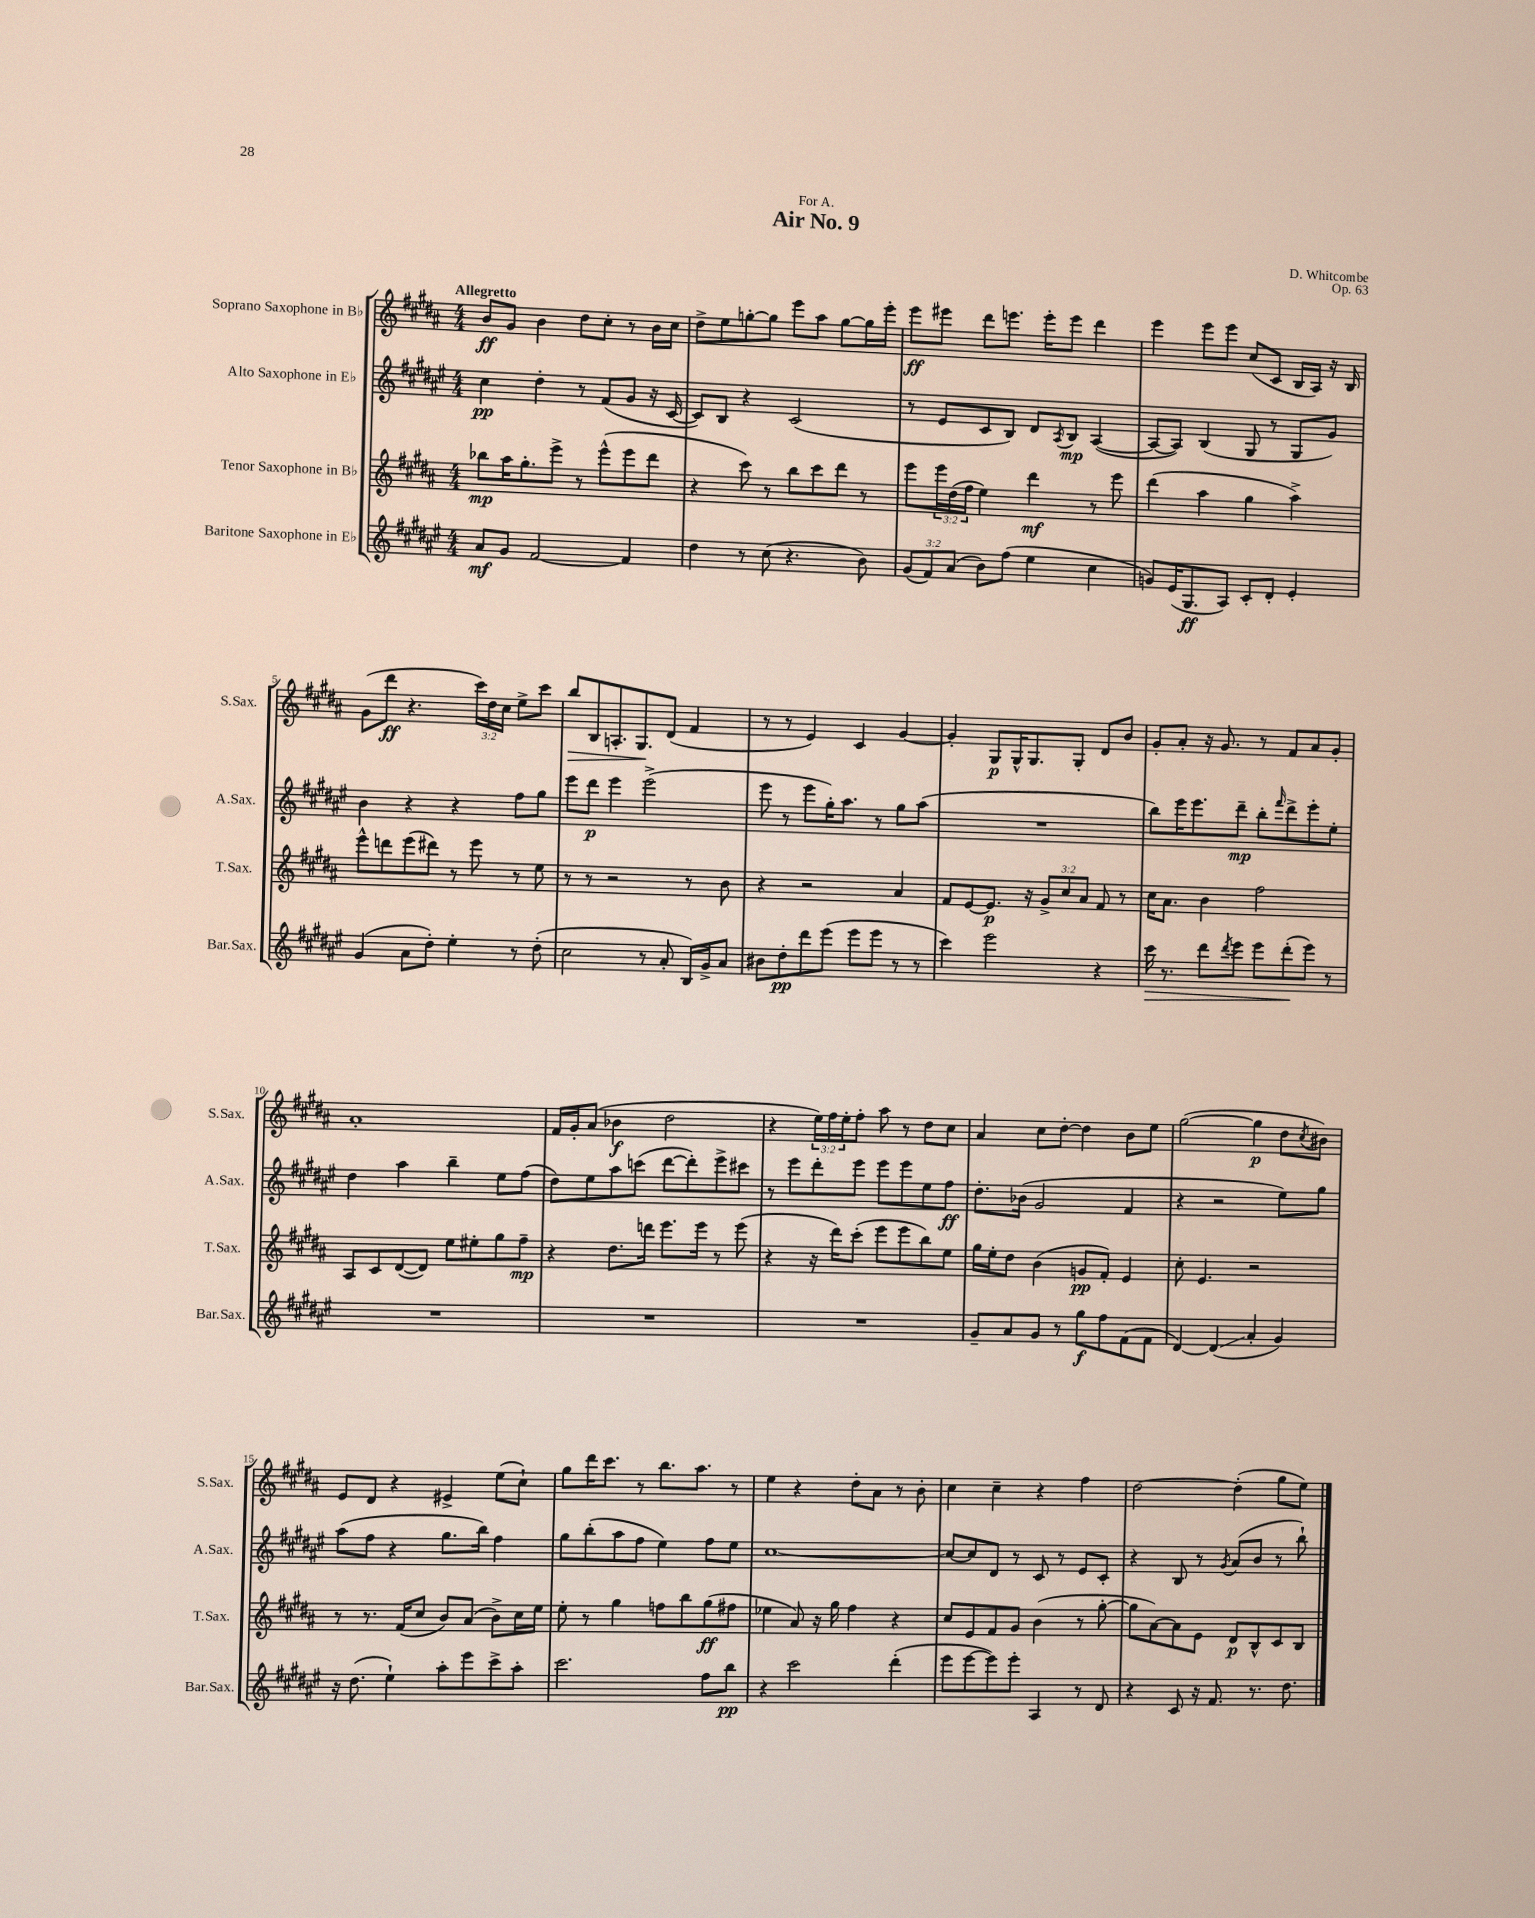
\header { title = "Air No. 9" composer = "D. Whitcombe" dedication = "For A." opus = "Op. 63" }
<<
\new StaffGroup <<
\new Staff = "s0" \with { instrumentName = "Soprano Saxophone in Bb" shortInstrumentName = "S.Sax." } {
    \clef treble \key b \major \numericTimeSignature \time 4/4 \override Staff.TupletNumber.text = #tuplet-number::calc-fraction-text \tempo "Allegretto"
    b'8\ff gis'8 b'4 dis''8 cis''8-. r8 b'16 cis''16 |
    dis''8-> e''8 g''8~-. g''8 e'''8 ais''8 g''8~ g''16 e'''16-. |
    e'''8\ff eis'''8 dis'''8 e'''8. e'''16-. e'''8 dis'''4 |
    e'''4 e'''8 e'''8 cis''8( cis'8 b16 ais16) r16 b16 |
    gis'8( dis'''8\ff r4. \tuplet 3/2 { cis'''16) dis''16 cis''16 } e''8-> cis'''8 |
    b''8\> b8 a8.-. gis8.\! dis'8( fis'4 |
    r8 r8 e'4) cis'4 gis'4~ |
    gis'4-. gis8\p gis16-^ gis8. gis8-. dis'8 b'8 |
    gis'8-. ais'8-. r16 gis'8. r8 fis'8 ais'8 gis'8-. |
    ais'1-. |
    fis'16 gis'16-. ais'8( bes'4\f dis''2 |
    r4 \tuplet 3/2 { e''16) fis''16 e''16-. } fis''8-. ais''8 r8 dis''8 cis''8 |
    ais'4 cis''8 dis''8~-. dis''4 b'8 e''8 |
    gis''2~( gis''4\p dis''8 \acciaccatura { cis''8 } bis'8) |
    e'8 dis'8 r4 eis'4-> e''8( cis''8-!) |
    gis''8 dis'''16 cis'''8. r8 b''8. ais''8. r8 |
    e''4 r4 dis''8-. ais'8 r8 b'8-. |
    cis''4 cis''4-- r4 fis''4 |
    dis''2~ dis''4-.( gis''8 e''8) \bar "|." |
}
\new Staff = "s1" \with { instrumentName = "Alto Saxophone in Eb" shortInstrumentName = "A.Sax." } {
    \clef treble \key fis \major \numericTimeSignature \time 4/4
    cis''4\pp dis''4-. r8 fis'8( gis'8 r16 cis'16~ |
    cis'8) b8 r4 cis'2( |
    r8 eis'8 cis'8 b8) dis'8 \acciaccatura { ais8 } b8\mp ais4~( |
    ais8~ ais8) b4( gis8 r8 gis8 gis'8) |
    b'4 r4 r4 fis''8 gis''8 |
    eis'''8 dis'''8\p eis'''4 eis'''2->( |
    eis'''8 r8 eis'''8 gis''16-.) ais''8. r8 gis''8 ais''8( |
    R1 |
    b''8) eis'''16 eis'''8. dis'''8--\mp b''8-. \grace { fis'''16 } dis'''8-> eis'''8-. eis''8-. |
    dis''4 ais''4 b''4-- eis''8 fis''8( |
    dis''8) eis''8 ais''8 c'''8( dis'''8~ dis'''8-.) eis'''8-> cis'''8 |
    r8 eis'''8 dis'''8-. eis'''8 eis'''8 eis'''8 eis''8 fis''8\ff |
    dis''8.-. bes'16( gis'2 fis'4 |
    r4 r2 eis''8) gis''8 |
    ais''8( fis''8 r4 gis''8. b''16) fis''4 |
    gis''8 b''8-.( ais''8 fis''8 eis''4) fis''8 eis''8 |
    cis''1~ |
    cis''8~ cis''8 dis'8 r8 cis'8 r8 eis'8 cis'8-. |
    r4 b8 r8 \acciaccatura { gis'8 } ais'8( b'8 r8 b''8-!) \bar "|." |
}
\new Staff = "s2" \with { instrumentName = "Tenor Saxophone in Bb" shortInstrumentName = "T.Sax." } {
    \clef treble \key b \major \numericTimeSignature \time 4/4 \override Staff.TupletNumber.text = #tuplet-number::calc-fraction-text
    bes''8\mp ais''16 gis''8.-. e'''8-> r8 e'''8-^( e'''8 dis'''8 |
    r4 cis'''8) r8 b''8 cis'''8 dis'''8 r8 |
    e'''8 \tuplet 3/2 { e'''16 dis''16( fis''16 } e''4) dis'''4\mf r8 e'''8 |
    dis'''4( ais''4 gis''4 ais''4->) |
    e'''8-^ d'''8 e'''8( dis'''8) r8 e'''8 r8 e''8 |
    r8 r8 r2 r8 b'8 |
    r4 r2 ais'4 |
    fis'8 e'8~ e'8.\p r16 \tuplet 3/2 { gis'8-> cis''8 ais'8 } fis'8 r8 |
    cis''16 ais'8. b'4 fis''2 |
    ais8 cis'8 dis'8~( dis'8) e''8 eis''8-. gis''8 fis''8--\mp |
    r4 dis''8. d'''16 e'''8. e'''16 r8 e'''8( |
    r4 r16 dis'''16) cis'''8-.( e'''8 e'''8 b''8) e''8 |
    gis''16 e''16-. dis''8 b'4( g'8\pp fis'8-.) e'4 |
    cis''8-. e'4. r2 |
    r8 r8. fis'16( cis''8 b'8) ais'8( b'8->) cis''16 e''16 |
    e''8-. r8 gis''4 f''8 b''8 gis''8\ff( fis''8 |
    ees''4 ais'8) r16 gis''16 fis''4 r4 |
    cis''8 e'8 fis'8 gis'8 b'4( r8 gis''8~-. |
    gis''8 ais'8~) ais'8 e'8 dis'8\p b8-^ cis'8 b8 \bar "|." |
}
\new Staff = "s3" \with { instrumentName = "Baritone Saxophone in Eb" shortInstrumentName = "Bar.Sax." } {
    \clef treble \key fis \major \numericTimeSignature \time 4/4 \override Staff.TupletNumber.text = #tuplet-number::calc-fraction-text
    ais'8\mf gis'8 fis'2~ fis'4 |
    dis''4 r8 cis''8( r4. b'8) |
    \tuplet 3/2 { gis'8( fis'8) ais'8( } b'8) fis''8( eis''4 cis''4 |
    g'8) eis'16( gis8.\ff ais8) cis'8-. dis'8-. eis'4-. |
    gis'4( ais'8 dis''8-.) eis''4-. r8 dis''8-.( |
    cis''2 r8 ais'8-. b16) gis'16-> ais'8 |
    bis'8 dis''8-.\pp dis'''8 eis'''8( eis'''8 eis'''8 r8 r8 |
    cis'''4) eis'''2 r4 |
    cis'''16\> r8. dis'''8 \acciaccatura { dis'''8 } eis'''8 eis'''8 dis'''8-.\!( eis'''8) r8 |
    R1 |
    R1 |
    R1 |
    gis'8-- ais'8 gis'8 r8 gis''8\f fis''8 fis'8( fis'8 |
    dis'4~) dis'4\glissando( ais'4-. gis'4) |
    r16 dis''8.( eis''4-!) ais''8-. eis'''8 cis'''8-> ais''8-. |
    cis'''2. fis''8 b''8\pp |
    r4 cis'''2 dis'''4-.( |
    eis'''8 eis'''8~ eis'''8) eis'''8-. ais4 r8 dis'8 |
    r4 cis'8 r16 fis'8. r8. dis''8. \bar "|." |
}
>>
>>
